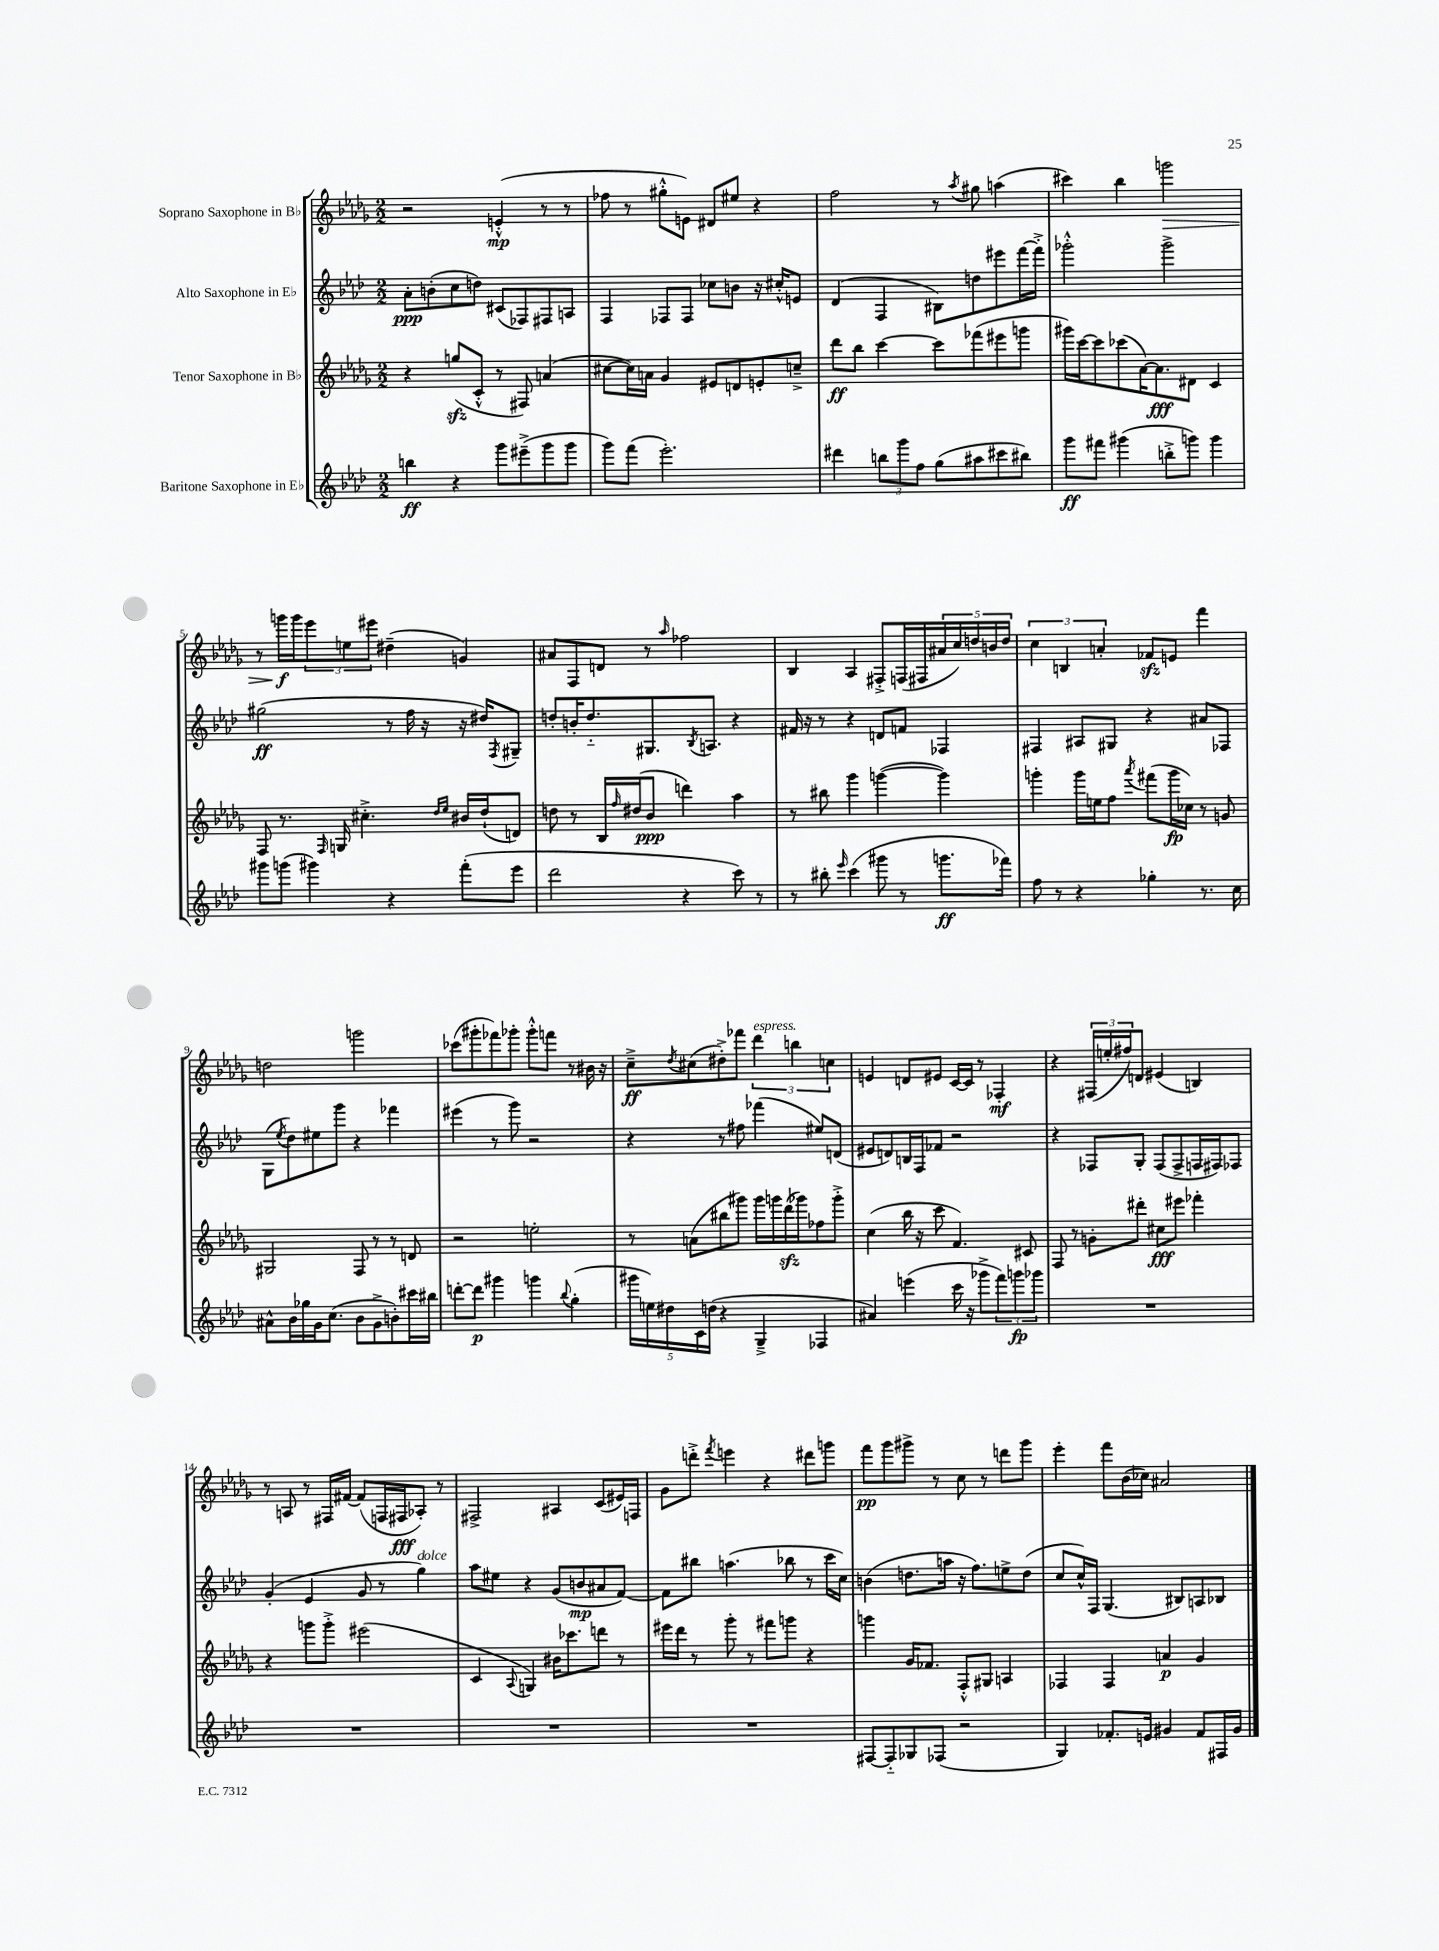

**kern	**kern	**kern	**kern
*staff4	*staff3	*staff2	*staff1
*clefG2	*clefG2	*clefG2	*clefG2
*k[b-e-a-d-]	*k[b-e-a-d-g-]	*k[b-e-a-d-]	*k[b-e-a-d-g-]
*M2/2	*M2/2	*M2/2	*M2/2
4bb	4r	8a-'	2r
.	.	(8b'	.
4r	(8gg	8cc	.
.	8c'^^	8dd)	.
8ggg	8r	(8c#	(4e'^^
(8eee#~^	8F#)	8F-)	.
8ggg	(4a	8F#	8r
8ggg	.	8A	8r
=	=	=	=
8ggg)	[8cc#	4F	8ff-
(8fff	16cc#])	.	8r
.	16a	.	.
2.eee-')	4g-	8F-	8gg#'^^
.	.	8F-	8e)
.	8e#	8cc-	8d#
.	8d	8b	8ee#
.	8e'	16r	4r
.	.	16cc#'^^	.
.	8cc~^	8e	.
=	=	=	=
4ddd#	8ddd-	(4d-	2ff
.	8bb-	.	.
12bb	[4ccc	4F	.
12ggg	.	.	.
12ff	.	.	.
(8gg	8ccc]	8B#)	8r
.	.	.	8qaa-
8aa#	(8fff-	8dd	8gg#
8ccc#	8eee#	8eee#	(4aa
8bb#)	8ggg	[16fff	.
.	.	16fff'^]	.
=	=	=	=
8ggg	16ggg#)	2ggg-'^^	4ccc#)
.	[16ccc	.	.
8fff#	8ccc]	.	.
(4ggg#	(8ccc-	.	4bb-
.	[16a-)	.	.
.	8.a-]	.	.
8bb'^	.	2ggg-^	2ggg
8ggg)	8d#	.	.
4ggg	4c	.	.
=	=	=	=
8ggg#	8F	(2gg#	8r
(8ggg	8.r	.	16ggg
.	.	.	16ggg
4ggg#)	.	.	12eee-
.	16qqF	.	.
.	16G	.	.
.	.	.	12ee
.	4.cc#'^	.	.
.	.	.	12eee#
4r	.	8r	(4dd#~
.	.	16ff	.
.	.	16r	.
.	16qqdd-	.	.
.	16qqee-	.	.
(8fff'	16b#	16r	4g)
.	(16dd-`	16dd#)	.
.	.	8qF	.
8eee-	8d)	8G#~	.
=	=	=	=
2ddd-	8dd	8dd'	8a#
.	8r	16b'	8F
.	.	8.dd'~	.
.	16B-	.	8d
.	16qqff	.	.
.	(16dd#	.	.
.	8b-	8.G#	8r
.	.	.	16qqaa-
4r	4ddd)	.	2ff-
.	.	8qB-	.
.	.	8.A	.
8ccc)	4aa-	4r	.
8r	.	.	.
=	=	=	=
8r	8r	16f#	4B-
.	.	16r	.
8bb#'	8bb#	8r	.
16qqeee-	.	.	.
(4ccc	4ggg-	4r	4A-
8ggg#	([4ggg	8d	8F#'^
8r	.	8f	(16F
.	.	.	16F#
8.ggg	4ggg])	4F-	20a#
.	.	.	20cc)
.	.	.	20dd
.	.	.	20b
16fff-)	.	.	.
.	.	.	20dd
=	=	=	=
8ff	4ggg'	4F#	6cc
8r	.	.	.
.	.	.	6B
4r	16ggg	8A#	.
.	16ee	.	.
.	.	.	6a'
.	8ff	8G#	.
.	8qaaa-	.	.
4gg-'	(8fff#	4r	8f-
.	16ggg	.	8e
.	16cc-)	.	.
8.r	8r	8a#	4fff
.	8g	8F-	.
16cc	.	.	.
=	=	=	=
8a#^^	2G#	(8G	2dd
.	.	8qee-	.
16b-	.	8dd-)	.
16gg-	.	.	.
16g	.	8ee#	.
(8.cc	.	.	.
.	.	8ggg	.
8b-	8F	4r	2ggg
8g^	8r	.	.
8b')	8r	4fff-	.
16ccc#	8d	.	.
16bb#	.	.	.
=	=	=	=
[8ddd'	2r	(4eee#	(8ccc-
8ddd]	.	.	8ggg#'
4ggg#	.	8r	8fff-)
.	.	8ggg)	8ggg-'
4ggg	2ee'	2r	8ggg-'^^
.	.	.	8fff
8qqbb-	.	.	.
(4gg'	.	.	8r
.	.	.	16b#
.	.	.	16r
=	=	=	=
20ggg#	8r	4r	8cc~^
20ee)	.	.	.
20dd#	.	.	.
.	.	.	8qdd-
.	(8a	.	(8cc#
20c	.	.	.
(20dd	.	.	.
4r	8bb#	8r	8dd#'^)
.	8ggg#)	8ff#	8fff-
4G~^	16ggg#	(4fff-	6ddd-
.	16ggg	.	.
.	(16ddd-	.	.
.	.	.	6bb
.	16ggg-)	.	.
4F-	8ff-	8ee#)	.
.	.	.	6cc
.	8ggg-'^	(8d	.
=	=	=	=
4a#)	(4cc	8e#	4e
.	.	8d)	.
(4eee	16bb-	16B	8d
.	16r	16F	.
.	8ccc	8f-	8e#
16ccc	4.f)	2r	[16c
16r	.	.	16c]
8ggg-^	.	.	8r
12fff)	.	.	4F-'
12ggg	.	.	.
.	8c#	.	.
12ggg-	.	.	.
=	=	=	=
1r	8F	4r	4r
.	8r	.	.
.	8g'	8F-	(24F#
.	.	.	24ee'
.	.	.	24ff#)
.	8ddd#'	8G'	8d
.	8cc#	(8F-	(4e#
.	8eee#	8F-^	.
.	4fff-'	16F	4B)
.	.	16F#)	.
.	.	8F-	.
=	=	=	=
1r	4r	(4g'	8r
.	.	.	8A
.	8ggg	4e-	8r
.	8ggg'^	.	16F#
.	.	.	[16f#
.	(2eee#	8g	(8f#]
.	.	8r	16F
.	.	.	16F#
.	.	4gg)	8A-')
.	.	.	8r
=	=	=	=
1r	4c	8aa-	2F#^
.	.	8ee#	.
.	8qqA-	.	.
.	4G)	4r	.
.	16b#	(8g	4A#
.	8.ccc-	.	.
.	.	8b	.
.	8ddd	8a#	(8c
.	8r	[8f)	16e#)
.	.	.	16F
=	=	=	=
1r	16eee#	8f]	8g-
.	16ddd-	.	.
.	8r	8bb#	8ddd'^
.	.	.	8qfff
.	8ggg-'	(4.aa	4eee
.	8r	.	.
.	8fff#	.	4r
.	8ggg	8bb-	.
.	4r	8r	8ddd#
.	.	16ccc	8ggg
.	.	16cc)	.
=	=	=	=
[8F#	4ggg	(4b	8fff
8F#'~]	.	.	8ggg-
8G-	16g-	8.dd	8ggg#^
.	8.f-	.	.
(8F-	.	.	8r
.	.	16aa	.
2r	8F'^^	16r	8cc
.	.	8.ff)	.
.	8G#	.	8r
.	4A	8ee^	8ddd
.	.	(8dd	8ggg#
=	=	=	=
4G)	4F-	8cc	4eee-'
.	.	16cc^^)	.
.	.	16F	.
8.f-'	4F-	(4.G	8fff
.	.	.	(16b-
16e	.	.	16cc-)
4g#	4a	.	2a#
.	.	8B#)	.
8f-	4g-	8A	.
16F#	.	8B-	.
16g#	.	.	.
==	==	==	==
*-	*-	*-	*-
